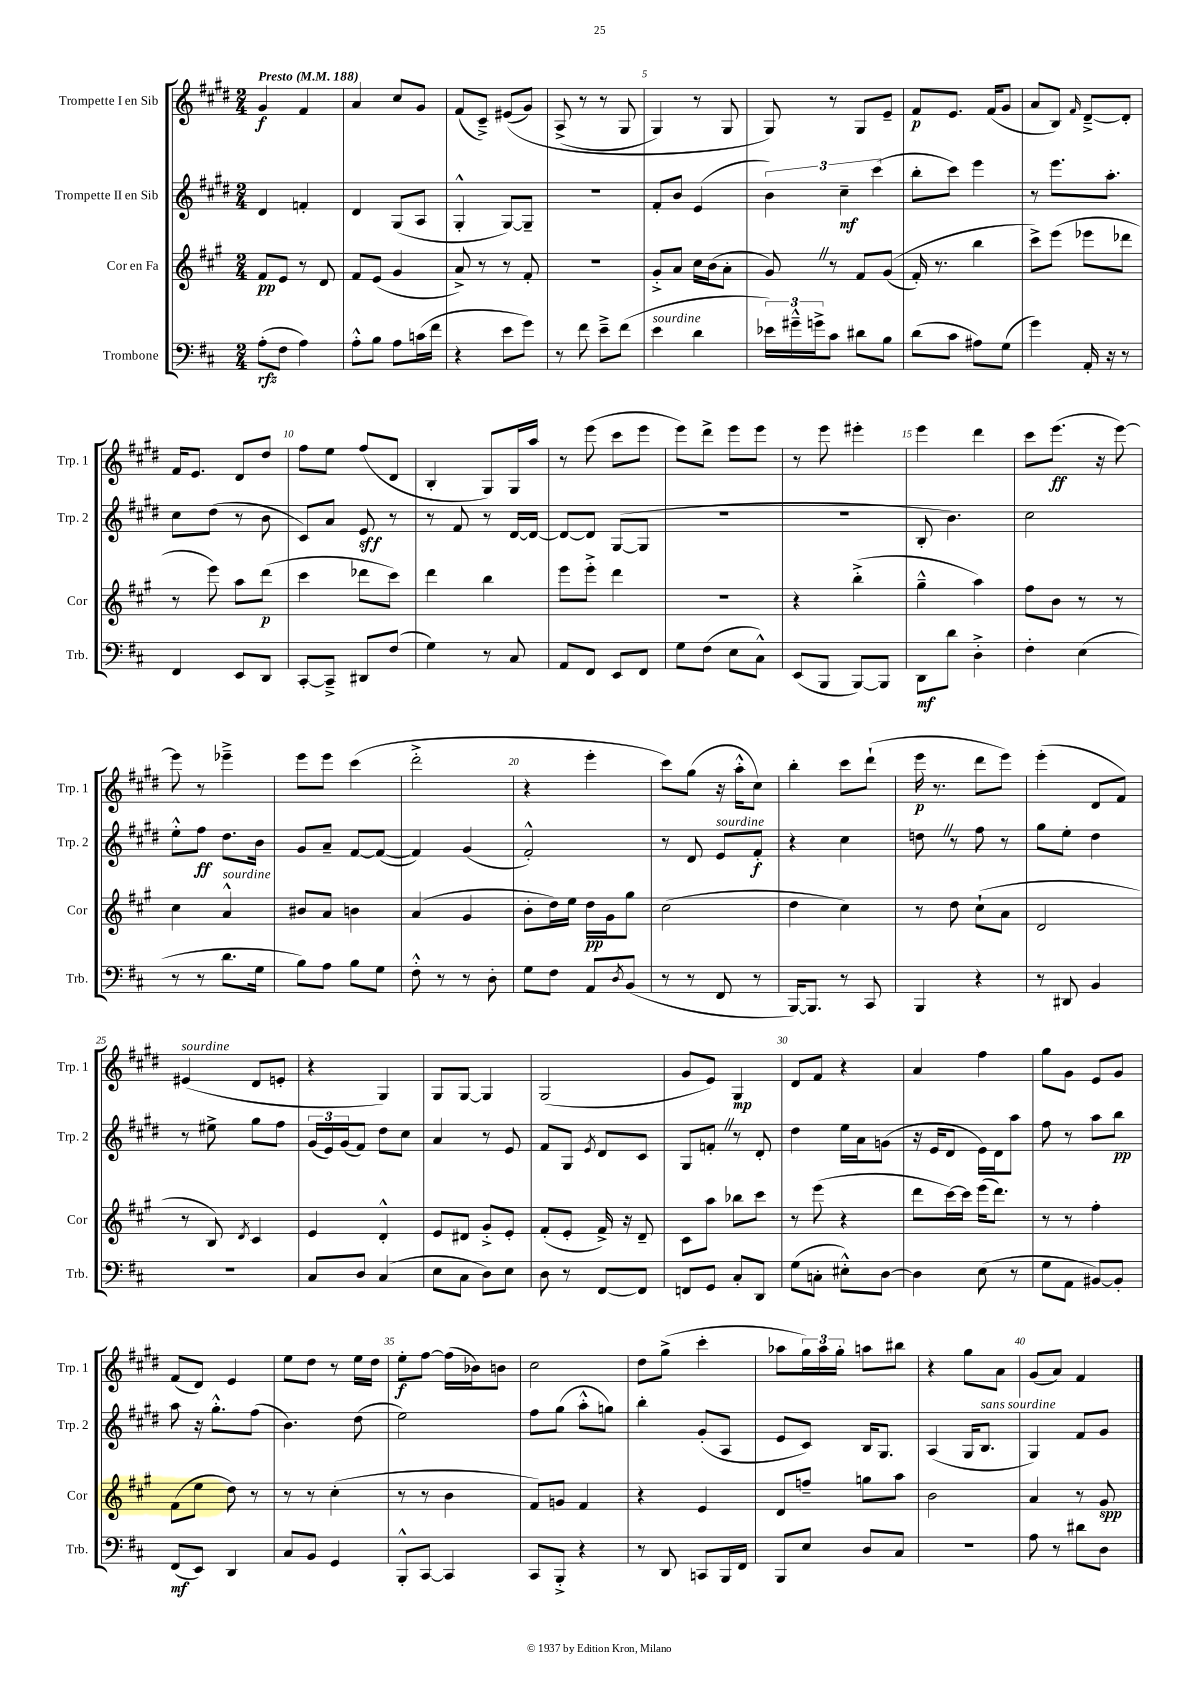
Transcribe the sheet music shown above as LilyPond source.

<<
\new StaffGroup <<
\new Staff = "s0" \with { instrumentName = "Trompette I en Sib" shortInstrumentName = "Trp. 1" } {
    \clef treble \key e \major \numericTimeSignature \time 2/4 \tempo "Presto" 4 = 188
    gis'4\f fis'4 |
    a'4 cis''8 gis'8 |
    fis'8( cis'8--->) eis'8(\( gis'8) |
    a8->( r8 r8 gis8 |
    gis4) r8 gis8 |
    gis8\) r8 gis8 e'8-- |
    fis'8\p e'8. fis'16( gis'8 |
    a'8 b8) \grace { fis'16 } dis'8~---> dis'8-. |
    fis'16 e'8. dis'8 dis''8 |
    fis''8 e''8 fis''8( dis'8 |
    b4-. gis8) gis16 a''16 |
    r8 e'''8( cis'''8 e'''8 |
    e'''8) dis'''8-> e'''8 e'''8 |
    r8 e'''8 eis'''4-. |
    e'''4 dis'''4 |
    cis'''8 e'''8.\ff( r16 e'''8~) |
    e'''8 r8 ees'''4---> |
    e'''8 e'''8 cis'''4( |
    dis'''2-.-> |
    r4 e'''4-. |
    cis'''8) gis''8( r16 a''16-.-^ cis''8) |
    b''4-. cis'''8 dis'''8-!( |
    e'''16\p r8. dis'''8 e'''8) |
    e'''4-.( dis'8 fis'8) |
    eis'4^\markup { \italic "sourdine" }( dis'8 e'8-. |
    r4 gis4) |
    gis8 gis8~ gis4 |
    gis2( |
    gis'8 e'8) gis4\mp |
    dis'8 fis'8 r4 |
    a'4 fis''4 |
    gis''8 gis'8 e'8 gis'8 |
    fis'8( dis'8) e'4 |
    e''8 dis''8 r8 e''16 dis''16 |
    e''8-.\f fis''8~ fis''16( bes'16) b'8 |
    cis''2 |
    dis''8 gis''8->( cis'''4-. |
    aes''8 \tuplet 3/2 { gis''16) aes''16 gis''16-. } a''8 bis''8 |
    r4 gis''8 a'8 |
    gis'8( a'8) fis'4 \bar "|." |
}
\new Staff = "s1" \with { instrumentName = "Trompette II en Sib" shortInstrumentName = "Trp. 2" } {
    \clef treble \key e \major \numericTimeSignature \time 2/4
    dis'4 f'4-. |
    dis'4 gis8( a8 |
    gis4-.-^ gis8~) gis8-- |
    r2 |
    fis'8-. b'8 e'4( |
    \tuplet 3/2 { b'4) cis''4--\mf cis'''4( } |
    b''8-. cis'''8) e'''4 |
    r8 e'''8. a''8.-. |
    cis''8 dis''8( r8 b'8 |
    cis'8) a'8 e'8\sff r8 |
    r8 fis'8 r8 dis'16~ dis'16~ |
    dis'8~ dis'8 gis8~( gis8 |
    r2 |
    r2 |
    b8-. b'4.) |
    cis''2 |
    e''8-.-^ fis''8\ff dis''8. b'16 |
    gis'8 a'8-- fis'8~ fis'8~( |
    fis'4) gis'4( |
    fis'2-.-^) |
    r8 dis'8 e'8^\markup { \italic "sourdine" } fis'8-.\f |
    r4 cis''4 |
    d''8 \once \override BreathingSign.text = \markup { \musicglyph "scripts.caesura.straight" } \breathe r8 fis''8 r8 |
    gis''8 e''8-. dis''4 |
    r8 eis''8-> gis''8 fis''8 |
    \tuplet 3/2 { gis'16( e'16) gis'16( } fis'8) dis''8 cis''8 |
    a'4 r8 e'8 |
    fis'8 gis8 \acciaccatura { e'8 } dis'8 cis'8 |
    gis8 f'8-. \once \override BreathingSign.text = \markup { \musicglyph "scripts.caesura.straight" } \breathe r8 dis'8-. |
    dis''4 e''16 a'16 g'8( |
    r16 e'16 dis'8 e'16) dis'16 a''8 |
    fis''8 r8 a''8 b''8\pp |
    a''8 r16 gis''8.-.-^ fis''8( |
    b'4.) dis''8( |
    e''2) |
    fis''8 gis''8( a''8-.-^ g''8) |
    b''4-. gis'8-.( a8 |
    e'8 cis'8) b16 gis8. |
    a4( gis16 b8.^\markup { \italic "sans sourdine" } |
    gis4) fis'8 gis'8 \bar "|." |
}
\new Staff = "s2" \with { instrumentName = "Cor en Fa" shortInstrumentName = "Cor" } {
    \clef treble \key a \major \numericTimeSignature \time 2/4
    fis'8\pp e'8 r8 d'8 |
    fis'8 e'8( gis'4 |
    a'8->) r8 r8 fis'8-. |
    R2 |
    gis'8-.-> a'8 cis''16 b'16( a'8-. |
    gis'8) \once \override BreathingSign.text = \markup { \musicglyph "scripts.caesura.straight" } \breathe r8 fis'8 gis'8(\( |
    fis'16-.) r8. b''4 |
    cis'''8->\) e'''8( ees'''8 des'''8 |
    r8 e'''8) a''8 d'''8\p( |
    cis'''4 des'''8 cis'''8) |
    d'''4 b''4 |
    e'''8 e'''8-.-> d'''4 |
    r2 |
    r4 b''4-.->( |
    gis''4---^ a''4) |
    fis''8 b'8 r8 r8 |
    cis''4 a'4-^^\markup { \italic "sourdine" } |
    bis'8 a'8 b'4 |
    a'4( gis'4 |
    b'8-. d''16) e''16 d''16\pp gis'16 gis''8 |
    cis''2( |
    d''4 cis''4) |
    r8 d''8 cis''8-!( a'8 |
    d'2 |
    r8 b8) \acciaccatura { d'8 } cis'4 |
    e'4 d'4-.-^ |
    e'8 dis'8 gis'8-.-> e'8-. |
    fis'8-.( e'8-. fis'16->) r16 d'8-- |
    cis'8 a''8 bes''8 cis'''8 |
    r8 e'''8( r4 |
    d'''8 cis'''16~) cis'''16 e'''16( d'''8.) |
    r8 r8 fis''4-. |
    fis'8( e''8 d''8) r8 |
    r8 r8 cis''4-.( |
    r8 r8 b'4 |
    fis'8) g'8 fis'4 |
    r4 e'4 |
    d'8 f''8-- g''8 a''8 |
    b'2 |
    a'4 r8 gis'8\spp \bar "|." |
}
\new Staff = "s3" \with { instrumentName = "Trombone" shortInstrumentName = "Trb." } {
    \clef bass \key d \major \numericTimeSignature \time 2/4
    a8-.\rfz( fis8 a4) |
    a8-.-^ b8 a8 c'16( fis'16 |
    r4 e'8 g'8) |
    r8 fis'8 e'8---> fis'8( |
    e'4^\markup { \italic "sourdine" } d'4 |
    \tuplet 3/2 { ees'16) gis'16---^ g'16-> } cis'8 dis'8 b8 |
    d'8( cis'8 ais8) g8( |
    g'4) a,16-. r16 r8 |
    fis,4 e,8 d,8 |
    cis,8~-. cis,8---> dis,8 fis8( |
    g4) r8 cis8 |
    a,8 fis,8 e,8 fis,8 |
    g8 fis8( e8 cis8-^) |
    e,8( b,,8 b,,8~) b,,8 |
    d,8\mf d'8 d4-.-> |
    fis4-. e4( |
    r8 r8 d'8. g16 |
    b8) a8 b8 g8 |
    fis8-.-^ r8 r8 d8-. |
    g8 fis8 a,8 \acciaccatura { d8 } b,8( |
    r8 r8 fis,8 r8 |
    b,,16~) b,,8. r8 cis,8 |
    b,,4 r4 |
    r8 dis,8 b,4 |
    r2 |
    cis8 d8 cis4( |
    e8 cis8 d8) e8 |
    d8 r8 fis,8~ fis,8 |
    f,8 g,8 cis8-. d,8 |
    g8( c8-. eis8-.-^) d8~ |
    d4 e8( r8 |
    g8 a,8 bis,8~) bis,8-. |
    fis,8\mf( e,8) d,4 |
    cis8 b,8 g,4 |
    b,,8-.-^ cis,8~ cis,4 |
    cis,8 b,,8-.-> r4 |
    r8 d,8 c,8 b,,16 fis,16 |
    b,,8 e8 d8 cis8 |
    R2 |
    a8 r8 dis'8 d8 \bar "|." |
}
>>
>>
\layout { \context { \Score \override BarNumber.break-visibility = ##(#f #t #t) barNumberVisibility = #(every-nth-bar-number-visible 5) } }
